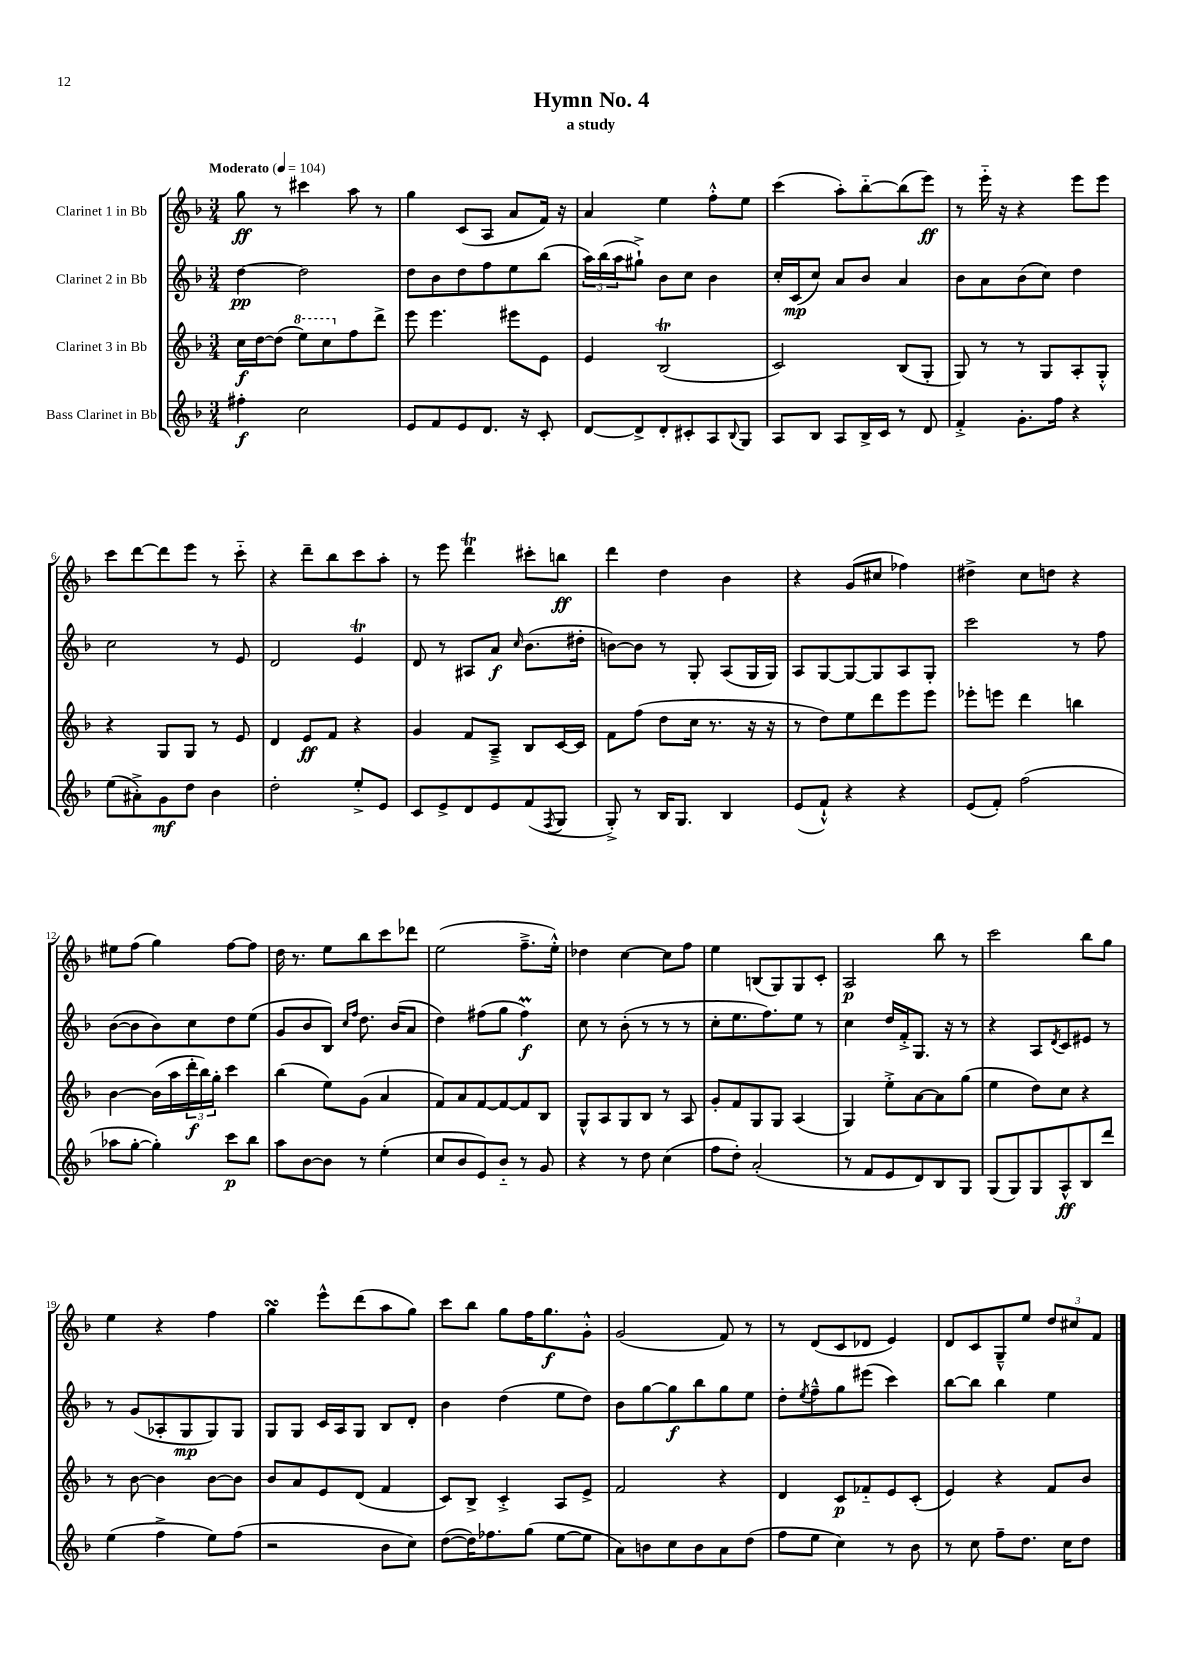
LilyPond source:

\header { title = "Hymn No. 4" subtitle = "a study" }
<<
\new StaffGroup <<
\new Staff = "s0" \with { instrumentName = "Clarinet 1 in Bb" } {
    \clef treble \key f \major \numericTimeSignature \time 3/4 \tempo "Moderato" 4 = 104
    g''8\ff r8 cis'''4 a''8 r8 |
    g''4 c'8( a8 a'8 f'16) r16 |
    a'4 e''4 f''8-.-^ e''8 |
    c'''4( a''8-.) bes''8~-_ bes''8( e'''8\ff) |
    r8 e'''16-_ r16 r4 e'''8 e'''8 |
    c'''8 d'''8~ d'''8 e'''8 r8 c'''8-_ |
    r4 d'''8-- bes''8 c'''8 a''8-. |
    r8 e'''8 d'''4\trill cis'''8-. b''8\ff |
    d'''4 d''4 bes'4 |
    r4 g'8( cis''8 fes''4) |
    dis''4-> c''8 d''8 r4 |
    eis''8 f''8( g''4) f''8~ f''8 |
    d''16 r8. e''8 bes''8 c'''8 des'''8 |
    e''2( f''8.---> e''16-.-^) |
    des''4 c''4~ c''8 f''8 |
    e''4 b8( g8) g8 c'8-. |
    a2\p bes''8 r8 |
    c'''2 bes''8 g''8 |
    e''4 r4 f''4 |
    g''4\turn e'''8-^ d'''8( a''8 g''8) |
    c'''8 bes''8 g''8 f''16 g''8.\f g'8-.-^ |
    g'2( f'8) r8 |
    r8 d'8( c'8 des'8 e'4) |
    d'8 c'8 g8---^ e''8 \tuplet 3/2 { d''8 cis''8 f'8 } \bar "|." |
}
\new Staff = "s1" \with { instrumentName = "Clarinet 2 in Bb" } {
    \clef treble \key f \major \numericTimeSignature \time 3/4
    d''4~\pp d''2 |
    d''8 bes'8 d''8 f''8 e''8 bes''8( |
    \tuplet 3/2 { a''16) bes''16( a''16 } gis''8-!->) bes'8 c''8 bes'4 |
    c''16-. c'16\mp( c''8) a'8 bes'8 a'4 |
    bes'8 a'8 bes'8( c''8) d''4 |
    c''2 r8 e'8 |
    d'2 e'4\trill |
    d'8 r8 ais8 a'8\f \grace { c''16 } bes'8.( dis''16-. |
    b'8~) b'8 r8 g8-. a8( g16 g16) |
    a8 g8~ g8~ g8 a8 g8-. |
    c'''2 r8 f''8 |
    bes'8~( bes'8 bes'8) c''8 d''8 e''8( |
    g'8 bes'8 bes8) \grace { c''16 f''16 } d''8. bes'16( a'8 |
    d''4) fis''8( g''8 fis''4\prall\f) |
    c''8 r8 bes'8-.( r8 r8 r8 |
    c''8-. e''8. f''8.) e''8 r8 |
    c''4 d''16 f'16-.-> g8. r16 r8 |
    r4 a8 \acciaccatura { d'8 } c'8 eis'8 r8 |
    r8 g'8( aes8-. g8\mp g8) g8 |
    g8 g8 c'16 a16 g8 bes8 d'8-. |
    bes'4 d''4( e''8 d''8) |
    bes'8 g''8~ g''8\f bes''8 g''8 e''8 |
    d''8-. \acciaccatura { e''8 } f''8---^ g''8 eis'''8( c'''4) |
    bes''8~ bes''8 bes''4 e''4 \bar "|." |
}
\new Staff = "s2" \with { instrumentName = "Clarinet 3 in Bb" } {
    \clef treble \key f \major \numericTimeSignature \time 3/4
    c''16\f d''16~ d''8( \ottava #1 e'''8) c'''8 \ottava #0 f''8 d'''8-> |
    e'''8 e'''4. eis'''8 e'8 |
    e'4 bes2\trill( |
    c'2) bes8( g8-. |
    g8) r8 r8 g8 a8-. g8-.-^ |
    r4 g8 g8 r8 e'8 |
    d'4 e'8\ff f'8 r4 |
    g'4 f'8 a8---> bes8 c'16~ c'16 |
    f'8 f''8( d''8 c''16 r8. r16 r16 |
    r8 d''8) e''8 d'''8 e'''8 e'''8 |
    ees'''8-. e'''8 d'''4 b''4 |
    bes'4~ bes'16( a''16 \tuplet 3/2 { d'''16-.\f bes''16) g''16-. } c'''4 |
    bes''4( e''8) g'8( a'4 |
    f'8) a'8 f'8~ f'8~ f'8 bes8 |
    g8-^ a8 g8 bes8 r8 a8 |
    g'8-. f'8 g8 g8 a4( |
    g4) e''8-.-> a'8~ a'8 g''8( |
    e''4 d''8) c''8 r4 |
    r8 bes'8~ bes'4 bes'8~ bes'8 |
    bes'8 a'8 e'8 d'8( f'4 |
    c'8) bes8-> c'4-.-> a8 e'8-> |
    f'2 r4 |
    d'4 c'8\p fes'8-_ e'8 c'8-.( |
    e'4) r4 f'8 bes'8 \bar "|." |
}
\new Staff = "s3" \with { instrumentName = "Bass Clarinet in Bb" } {
    \clef treble \key f \major \numericTimeSignature \time 3/4
    fis''4-.\f c''2 |
    e'8 f'8 e'8 d'8. r16 c'8-. |
    d'8~ d'8-> d'8-. cis'8-. a8 \appoggiatura { bes8 } g8 |
    a8 bes8 a8 bes16-> c'16 r8 d'8 |
    f'4-.-> g'8.-. f''16 r4 |
    e''8( ais'8-.->) g'8\mf d''8 bes'4 |
    d''2-. e''8-.-> e'8 |
    c'8 e'8-> d'8 e'8 f'8( \acciaccatura { f8 } g8 |
    g8-.->) r8 bes16 g8. bes4 |
    e'8( f'8-!-^) r4 r4 |
    e'8( f'8-.) f''2( |
    aes''8 g''8~-. g''4-.) c'''8\p bes''8 |
    a''8 bes'8~ bes'8 r8 e''4-.( |
    c''8 bes'8 e'8) bes'8-_ r8 g'8 |
    r4 r8 d''8 c''4( |
    f''8 d''8-.) a'2-.( |
    r8 f'8 e'8 d'8) bes8 g8 |
    g8( g8) g8 a8-^\ff bes8 d'''8 |
    e''4( f''4-> e''8) f''8( |
    r2 bes'8 c''8) |
    d''8~( d''16) fes''8. g''8( e''8~ e''8 |
    a'8) b'8 c''8 b'8 a'8 d''8( |
    f''8 e''8 c''4) r8 bes'8 |
    r8 c''8 f''8-- d''8. c''16 d''8 \bar "|." |
}
>>
>>
